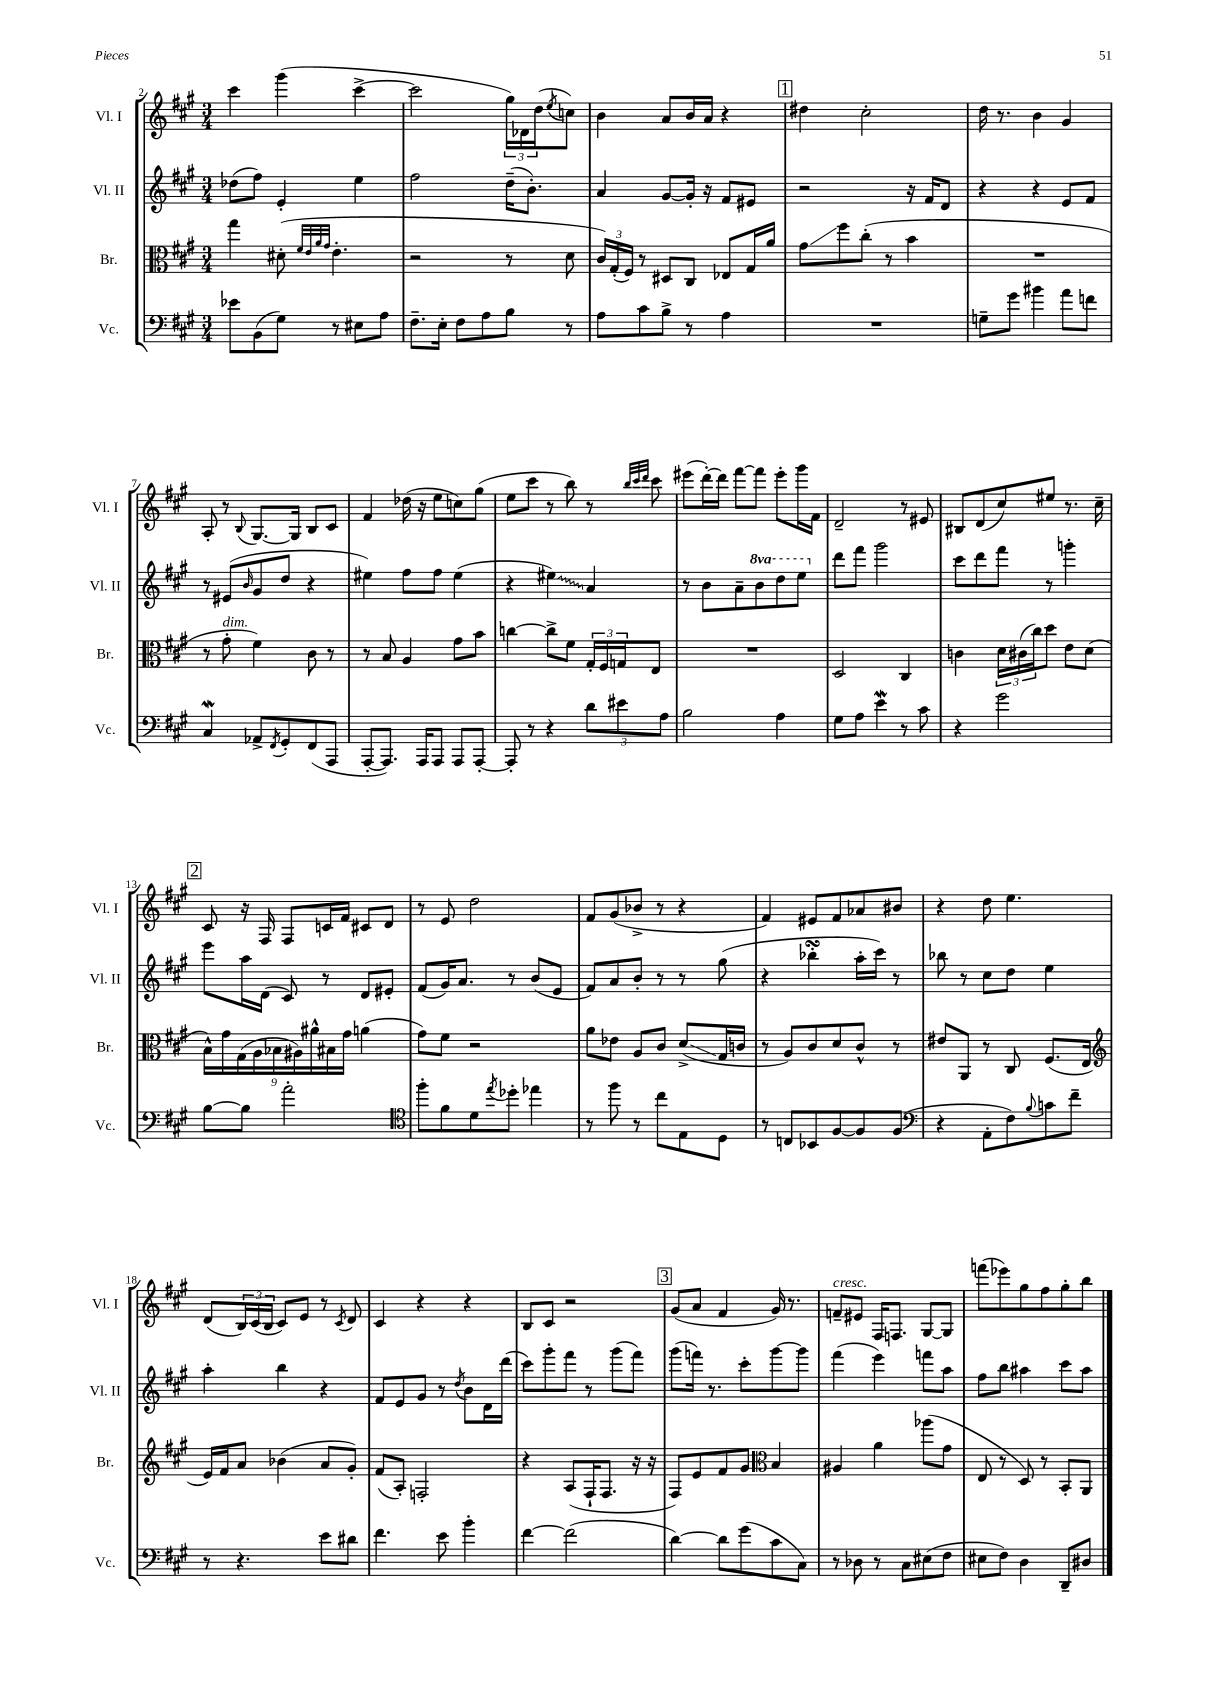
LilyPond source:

<<
\new StaffGroup <<
\new Staff = "s0" \with { instrumentName = "Vl. I" shortInstrumentName = "Vl. I" } {
    \clef treble \key a \major \numericTimeSignature \time 3/4
    cis'''4 gis'''4( cis'''4~-> |
    cis'''2 \tuplet 3/2 { gis''16) des'16 d''16( } \acciaccatura { e''8 } c''8) |
    b'4 a'8 b'16 a'16 r4 |
    \mark \markup { \box "1" } dis''4 cis''2-. |
    d''16 r8. b'4 gis'4 |
    a8-. r8 \appoggiatura { b8 } gis8.~ gis16 b8 cis'8 |
    fis'4 des''16( r16 e''8 c''8) gis''8( |
    e''8 cis'''8 r8 b''8) r8 \grace { b''32 cis'''32 d'''32 } cis'''8 |
    eis'''8( d'''16~-.) d'''16 fis'''8~ fis'''8 eis'''8-. gis'''16 fis'16 |
    d'2-- r8 eis'8 |
    bis8 d'8( cis''8) eis''8 r8. cis''16-- |
    \mark \markup { \box "2" } cis'8 r16 fis16 fis8 c'16 fis'16 cis'8 d'8 |
    r8 e'8 d''2 |
    fis'8 gis'8( bes'8-> r8 r4 |
    fis'4) eis'8 fis'8 aes'8 bis'8 |
    r4 d''8 e''4. |
    d'8( \tuplet 3/2 { b16) cis'16( b16 } cis'8) e'8 r8 \acciaccatura { cis'8 } d'8 |
    cis'4 r4 r4 |
    b8 cis'8 r2 |
    \mark \markup { \box "3" } gis'8( a'8 fis'4 gis'16) r8. |
    f'8--^\markup { \italic "cresc." } eis'8 fis16 f8. gis8~ gis8 |
    f'''8( ees'''8) gis''8 fis''8 gis''8-. b''8 \bar "|." |
}
\new Staff = "s1" \with { instrumentName = "Vl. II" shortInstrumentName = "Vl. II" } {
    \clef treble \key a \major \numericTimeSignature \time 3/4 \set Staff.ottavationMarkups = #ottavation-simple-ordinals
    des''8( fis''8) e'4-. e''4 |
    fis''2 d''16--( b'8.-.) |
    a'4 gis'8~ gis'16-. r16 fis'8 eis'8 |
    \mark \markup { \box "1" } r2 r16 fis'16 d'8 |
    r4 r4 e'8 fis'8 |
    r8 eis'8( \grace { b'16 } gis'8 d''8 r4 |
    eis''4) fis''8 fis''8 eis''4( |
    r4 \once \override Glissando.style = #'zigzag eis''4\glissando) a'4 |
    r8 b'8 a'8-- \ottava #1 b''8 d'''8 e'''8 \ottava #0 |
    d'''8 fis'''8 gis'''2 |
    cis'''8 d'''8 fis'''8 r8 g'''4-. |
    \mark \markup { \box "2" } e'''8 a''16 d'16( cis'8) r8 d'8 eis'8-. |
    fis'8( gis'16) a'8. r8 b'8( e'8 |
    fis'8) a'8 b'8-. r8 r8 gis''8( |
    r4 bes''4-.\turn a''16-. cis'''16) r8 |
    bes''8 r8 cis''8 d''8 e''4 |
    a''4-. b''4 r4 |
    fis'8 e'8 gis'8 r8 \acciaccatura { d''8 } b'8 d'16 d'''16( |
    cis'''8) gis'''8-. fis'''8 r8 gis'''8( fis'''8) |
    \mark \markup { \box "3" } gis'''8( f'''16) r8. cis'''8-. gis'''8~ gis'''8 |
    fis'''4( e'''4) f'''8 a''8 |
    fis''8 b''8 ais''4 cis'''8 ais''8 \bar "|." |
}
\new Staff = "s2" \with { instrumentName = "Br." shortInstrumentName = "Br." } {
    \clef alto \key a \major \numericTimeSignature \time 3/4
    gis''4 dis'8-.( \grace { fis'32 e'32 a'32 gis'32 } e'4.-. |
    r2 r8 d'8 |
    \tuplet 3/2 { cis'16) gis16-.( fis16) } r8 dis8 cis8 ees8 gis16 a'16 |
    \mark \markup { \box "1" } gis'8\glissando fis''8 cis''8-.( r8 b'4 |
    R2. |
    r8 gis'8-.^\markup { \italic "dim." } fis'4) cis'8 r8 |
    r8 b8 a4 gis'8 b'8 |
    c''4~ c''8-> fis'8 \tuplet 3/2 { gis16-. fis16 g16 } e8 |
    R2. |
    d2 cis4 |
    c'4 \tuplet 3/2 { d'16 cis'16( cis''16) } d''8 e'8 d'8( |
    \mark \markup { \box "2" } \tuplet 9/8 { b16-^) gis'16 gis16( a16 bes16 ais16) ais'16-^ bis16 gis'16 } a'4( |
    gis'8) fis'8 r2 |
    a'8 ees'8 a8 cis'8 d'8->\glissando( gis16 c'16 |
    r8 a8) cis'8 d'8 cis'8-^ r8 |
    eis'8 a,8 r8 cis8 fis8.( e16 |
    \clef treble e'16) fis'16 a'8 bes'4( a'8 gis'8-.) |
    fis'8( a8-.) f2-. |
    r4 a8( fis16-! fis8. r16 r16 |
    \mark \markup { \box "3" } fis8) e'8 fis'8 gis'8 \clef alto b4 |
    ais4 a'4 aes''8( gis'8 |
    e8 r8 d8) r8 b,8-. a,8 \bar "|." |
}
\new Staff = "s3" \with { instrumentName = "Vc." shortInstrumentName = "Vc." } {
    \clef bass \key a \major \numericTimeSignature \time 3/4
    ees'8 b,8( gis8) r8 eis8 a8 |
    fis8.-- e16-. fis8 a8 b8 r8 |
    a8 cis'8 b8-> r8 a4 |
    \mark \markup { \box "1" } R2. |
    g8-- gis'8 bis'4 a'8 f'8 |
    cis4\mordent aes,8-> \acciaccatura { fis,8 } gis,8-. fis,8( a,,8 |
    a,,8~-. a,,8.) a,,16 a,,8 a,,8 a,,8~-. |
    a,,8-. r8 r4 \tuplet 3/2 { d'8 eis'8 a8 } |
    b2 a4 |
    gis8 a8 e'4\mordent r8 cis'8 |
    r4 gis'2 |
    \mark \markup { \box "2" } b8~ b8 a'2-. |
    \clef tenor fis''8-. fis'8 d'8 \acciaccatura { e''8 } des''8-. ees''4 |
    r8 fis''8 r8 cis''8 e8 d8 |
    r8 c8 bes,8 fis8~ fis8 fis8( |
    \clef bass r4 a,8-. fis8) \appoggiatura { b8 } c'8 fis'8-- |
    r8 r4. e'8 dis'8 |
    fis'4. e'8 b'4-. |
    fis'4~ fis'2( |
    \mark \markup { \box "3" } d'4~) d'8 gis'8( cis'8 cis8) |
    r8 des8 r8 cis8 eis8( fis8 |
    eis8 fis8) d4 d,8-- dis8 \bar "|." |
}
>>
>>
\layout { \context { \Score currentBarNumber = #2 } }
